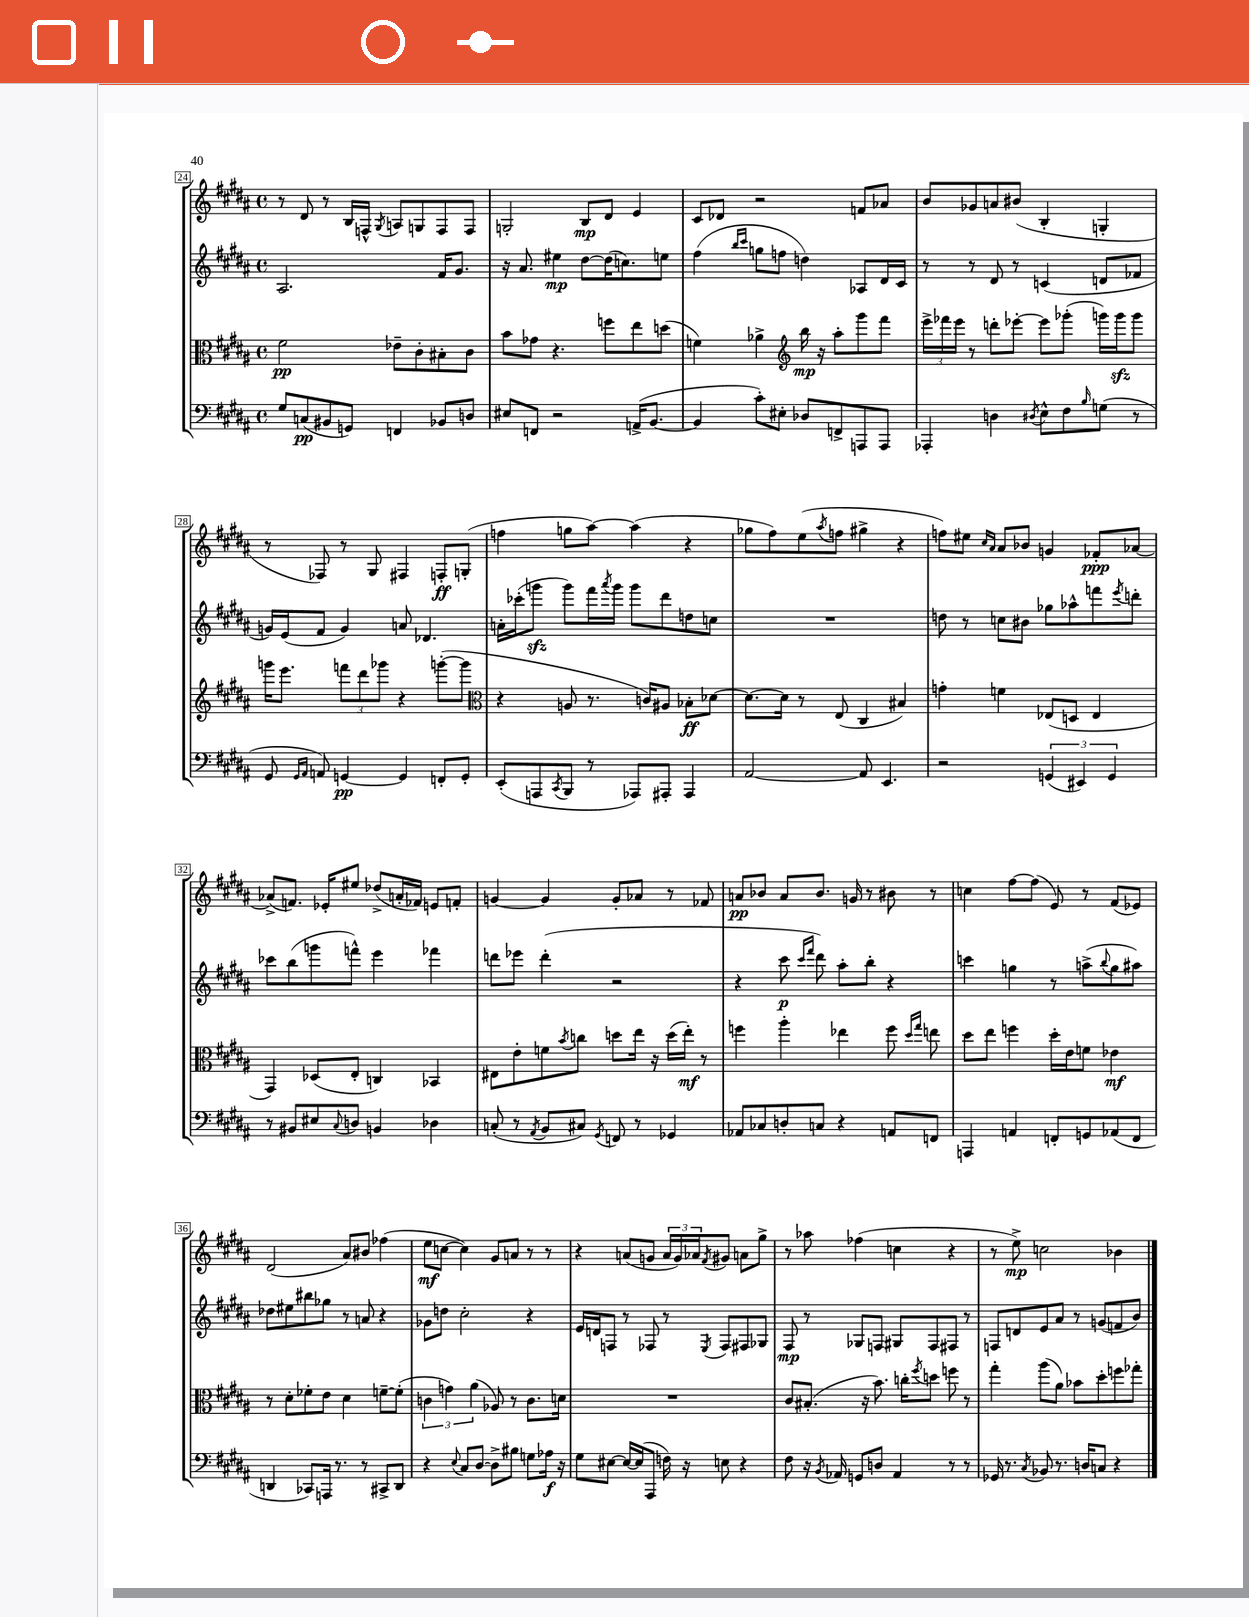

**kern	**dynam	**kern	**dynam	**kern	**dynam	**kern	**dynam
*part4	*part4	*part3	*part3	*part2	*part2	*part1	*part1
*staff4	*staff4	*staff3	*staff3	*staff2	*staff2	*staff1	*staff1
*clefF4	*	*clefC3	*	*clefG2	*	*clefG2	*
*k[f#c#g#d#a#]	*	*k[f#c#g#d#a#]	*	*k[f#c#g#d#a#]	*	*k[f#c#g#d#a#]	*
*M4/4	*	*M4/4	*	*M4/4	*	*M4/4	*
*met(c)	*	*met(c)	*	*met(c)	*	*met(c)	*
=24	=24	=24	=24	=24	=24	=24	=24
8G#/L	.	2f#\	pp	2.A#/	.	8r	.
(8Cn/	pp	.	.	.	.	8d#/	.
8BB#X/	.	.	.	.	.	8r	.
8GGn/J)	.	.	.	.	.	16B/LL	.
.	.	.	.	.	.	16Fn^^/JJ	.
.	.	.	.	.	.	8qG#/	.
4FFn/	.	8e-X~\L	.	.	.	8An/L	.
.	.	8c#'\	.	.	.	8Gn/	.
8BB-X/L	.	8B#X'\	.	16f#/KL	.	8F/	.
.	.	.	.	8.g#/J	.	.	.
8Dn/J	.	8c#\J	.	.	.	8F/J	.
=25	=25	=25	=25	=25	=25	=25	=25
8E#X/L	.	8b\L	.	16r	.	2Gn'/	.
.	.	.	.	8.a#/	.	.	.
8FFn/J	.	8g-X\J	.	.	.	.	.
2r	.	4.r	.	4ee#X\	mp	.	.
.	.	.	.	[8dd#\L	.	8B/L	mp
.	.	8ffn\L	.	(16dd#\K]	.	8d#/J	.
.	.	.	.	8.ccn\)	.	.	.
(16AAn^/KL	.	8ee\	.	.	.	4e/	.
[8.BB/J	.	.	.	.	.	.	.
.	.	(8ddn\J	.	8een\J	.	.	.
=26	=26	=26	=26	=26	=26	=26	=26
4BB/]	.	4fn\)	.	(4ff#\	.	8c#/L	.
.	.	.	.	.	.	8d-X/J	.
.	.	.	.	16qqbb/LL	.	.	.
.	.	.	.	16qqccc#/JJ	.	.	.
8c#'\L)	.	4a-X^\	.	8ggn\L	.	2r	.
8E#X'\J	.	.	.	8ffn\J	.	.	.
*	*	*clefG2	*	*	*	*	*
8D-X/L	.	16bb\	mp	4ddn\)	.	.	.
.	.	16r	.	.	.	.	.
8FFn^/	.	8aa#'\L	.	.	.	.	.
8AAAn/	.	8ggg#\	.	8A-X/L	.	8fn/L	.
8AAA/J	.	8fff#\J	.	16d#/L	.	8a-X/J	.
.	.	.	.	16c#/JJ	.	.	.
=27	=27	=27	=27	=27	=27	=27	=27
4AAA-X'/	.	24eee^\LL	.	8r	.	8b/L	.
.	.	24fff-X\	.	.	.	.	.
.	.	24eee\JJ	.	.	.	.	.
.	.	8r	.	8r	.	8g-X/	.
4Dn\	.	8dddn'\L	.	8d#/	.	8an/	.
.	.	[8eee-X'\J	.	8r	.	(8b#X/J	.
8qD#X/	.	.	.	.	.	.	.
8E^^\L	.	8eee-\L]	.	(4cn/	.	4B'/	.
8F#\	.	(8ggg-X'\J	.	.	.	.	.
16qqB/	.	.	.	.	.	.	.
(8Gn\J	.	16gggn\LL)	.	8dn/L	.	4Gn'/	.
.	.	16gggzz\J	.	.	.	.	.
8r	.	8ggg\J	.	8f-X/J	.	.	.
!!LO:LB:g=z
=28	=28	=28	=28	=28	=28	=28	=28
8GG#/	.	16gggn\KL	.	16gn/LL)	.	8r	.
.	.	8.eee\J	.	(16e/J	.	.	.
16qqGG#/LL	.	.	.	.	.	.	.
16qqAA#/JJ	.	.	.	.	.	.	.
8AAn/)	.	.	.	8f#/J	.	8F-X/)	.
[4GGn/	pp	12fffn\L	.	4g/)	.	8r	.
.	.	12ddd#\	.	.	.	.	.
.	.	.	.	.	.	8G#/	.
.	.	12ggg-X\J	.	.	.	.	.
4GG/]	.	4r	.	8an/	.	4F#X/	.
.	.	.	.	4.d-X/	.	.	.
8FFn'/L	.	([8gggn'\L	.	.	.	8Fn'/L	ff
8GG'/J	.	8ggg\J]	.	.	.	(8Gn'/J	.
=29	=29	=29	=29	=29	=29	=29	=29
*	*	*clefC3	*	*	*	*	*
(8EE'/L	.	4r	.	16an'\LL	.	4ffn\	.
.	.	.	.	(16ccc-X'\J	.	.	.
8AAAn/	.	.	.	8gggnzz\J	.	.	.
8qCC#/	.	.	.	.	.	.	.
8BBB/J	.	8An/	.	8ggg\L)	.	8ggn\L	.
8r	.	8.r	.	16fff#\L	.	[8aa#\J)	.
.	.	.	.	8qaaa#/	.	.	.
.	.	.	.	16ggg\JJ	.	.	.
8AAA-X/L)	.	.	.	8ggg\L	.	(4aa#\]	.
.	.	16cn/KL)	.	.	.	.	.
8AAA#X'/J	.	8A#X/J	.	8ddd#\	.	.	.
4AAA#/	.	8B-X'\L	ff	8ddn\	.	4r	.
.	.	[8d-X\J	.	8ccn\J	.	.	.
=30	=30	=30	=30	=30	=30	=30	=30
[2AA#/	.	8.d-\L_	.	1r	.	8gg-X\L	.
.	.	.	.	.	.	8ff#\)	.
.	.	16d-\Jk]	.	.	.	.	.
.	.	8r	.	.	.	(8ee\	.
.	.	.	.	.	.	8qaa#/	.
.	.	(8E/	.	.	.	8ffn\J	.
8AA#/]	.	4C#/	.	.	.	4gg#X^\	.
4.EE/	.	.	.	.	.	.	.
.	.	4B#X/)	.	.	.	4r	.
=31	=31	=31	=31	=31	=31	=31	=31
2r	.	4gn'\	.	8ddn\	.	8ffn\L)	.
.	.	.	.	8r	.	8ee#X\J	.
.	.	.	.	.	.	16qqcc#/LL	.
.	.	.	.	.	.	16qqa#/JJ	.
.	.	4fn\	.	8ccn\L	.	8a#/L	.
.	.	.	.	8b#X\J	.	8b-X/J	.
(6GGn/	.	(8E-X/L	.	8gg-X\L	.	4gn/	.
.	.	8Dn/J	.	8aa-X^^\	.	.	.
6EE#X/)	.	.	.	.	.	.	.
.	.	4E-/	.	8fffn\	.	8f-X'/L	ppp
6GG/	.	.	.	.	.	.	.
.	.	.	.	8qeee/	.	.	.
.	.	.	.	8dddn'\J	.	[8a-X/J	.
!!LO:LB:g=z
=32	=32	=32	=32	=32	=32	=32	=32
8r	.	4GG#/)	.	8ccc-X\L	.	(8a-X^/L]	.
8BB#X/L	.	.	.	(8bb\	.	8.fn/J)	.
8E#X/	.	(8D-X/L	.	8gggn\	.	.	.
.	.	.	.	.	.	16e-X'/KL	.
8qqC#/	.	.	.	.	.	.	.
8Dn/J	.	8E'/J	.	8fffn^^\J)	.	8ee#X/J	.
4BBn/	.	4Cn/)	.	4eee\	.	(8dd-X^/L	.
.	.	.	.	.	.	16an'/L	.
.	.	.	.	.	.	16f-X/JJ)	.
4D-X\	.	4BB-X/	.	4fff-X\	.	8en/L	.
.	.	.	.	.	.	8fn'/J	.
=33	=33	=33	=33	=33	=33	=33	=33
(8Cn'/	.	8E#X\L	.	8dddn\L	.	[4gn/	.
8r	.	8e'\	.	8eee-X\J	.	.	.
8qAA#/	.	.	.	.	.	.	.
8BB/L	.	8fn\	.	(4ddd'\	.	4g/]	.
.	.	8qb/	.	.	.	.	.
8C#X/J)	.	8ccn\J	.	.	.	.	.
8qGG#/	.	.	.	.	.	.	.
8FFn/	.	8ddn\L	.	2r	.	8g'/L	.
8r	.	16ee\Jk	.	.	.	8a-X/J	.
.	.	16r	.	.	.	.	.
4GG-X/	.	(16dd\LL	.	.	.	8r	.
.	.	16ee'\JJ)	mf	.	.	.	.
.	.	8r	.	.	.	8f-X/	.
=34	=34	=34	=34	=34	=34	=34	=34
8AA-X/L	.	4ffn\	.	4r	.	8an/L	pp
8C-X/	.	.	.	.	.	8b-X/J	.
8Dn'/	.	4aa#'\	.	8ccc#\	p	8a/L	.
.	.	.	.	16qqccc#/LL	.	.	.
.	.	.	.	16qqfff#/JJ	.	.	.
8Cn/J	.	.	.	8ddd#\)	.	8.b-/J	.
4r	.	4ee-X\	.	8aa#'\L	.	.	.
.	.	.	.	.	.	16gn/	.
.	.	.	.	8bb'\J	.	8r	.
8AAn/L	.	8ff\	.	4r	.	8b#X\	.
.	.	16qqdd#/LL	.	.	.	.	.
.	.	16qqgg#/JJ	.	.	.	.	.
8FFn/J	.	8een\	.	.	.	8r	.
=35	=35	=35	=35	=35	=35	=35	=35
4AAAn/	.	8dd#\L	.	4cccn\	.	4ccn\	.
.	.	8ee\J	.	.	.	.	.
4AAn/	.	4ffn\	.	4ggn\	.	[8ff#\L	.
.	.	.	.	.	.	(8ff#\J]	.
8FFn'/L	.	16dd#'\LL	.	8r	.	8e/)	.
.	.	16e\J	.	.	.	.	.
8GGn/	.	8fn\J	.	(8aan^\L	.	8r	.
.	.	.	.	8qqbb/	.	.	.
(8AA-X/	.	4e-X\	mf	8gg\	.	(8f#/L	.
8FF/J	.	.	.	8aa#X\J)	.	8e-X/J)	.
!!LO:LB:g=z
=36	=36	=36	=36	=36	=36	=36	=36
4DDn/	.	8r	.	8dd-X\L	.	(2d#/	.
.	.	8d#'\L	.	8ee#X\	.	.	.
8CC-X/L)	.	8f-X'\	.	8bb#X\	.	.	.
16AAAn/Jk	.	8e\J	.	8gg-X\J	.	.	.
8.r	.	.	.	.	.	.	.
.	.	4d#\	.	8r	.	8a#/L)	.
8r	.	.	.	8an/	.	8b#X/J	.
8CC#X^/L	.	[8fn~\L	.	4r	.	(4ff-X\	.
8DD/J	.	(8f'\J]	.	.	.	.	.
=37	=37	=37	=37	=37	=37	=37	=37
4r	.	6cn\	.	8g-X\L	.	8ee\L	mf
.	.	.	.	8ddn\J	.	[8ccn\J	.
.	.	6gn\)	.	.	.	.	.
8qqE/	.	.	.	.	.	.	.
8C#/L	.	.	.	2cc#'\	.	4cc\])	.
.	.	(6a#\	.	.	.	.	.
[8D#/J	.	.	.	.	.	.	.
8D#^\L]	.	8A-X/)	.	.	.	8g#/L	.
8B#X\J	.	8r	.	.	.	8an/J	.
8Gn\L	.	8.c\L	.	4r	.	8r	.
16A-X\Jk	f	.	.	.	.	8r	.
16r	.	16dn\Jk	.	.	.	.	.
=38	=38	=38	=38	=38	=38	=38	=38
8G#\L	.	1r	.	16e/LL	.	4r	.
.	.	.	.	16dn/J	.	.	.
[8E#X\J	.	.	.	8Fn/J	.	.	.
16E#/LL_	.	.	.	8r	.	(8an/L	.
(16E#/J]	.	.	.	.	.	.	.
8AAA#/J	.	.	.	8F-X/	.	8gn/J	.
16Fn\)	.	.	.	8r	.	24a/LL	.
.	.	.	.	.	.	24g/)	.
16r	.	.	.	.	.	.	.
.	.	.	.	.	.	24a-X/J	.
.	.	.	.	8qE/	.	8qf#/	.
8En\	.	.	.	8F-/L	.	8g#X/J	.
4r	.	.	.	8F#X/	.	8an\L	.
.	.	.	.	8G-X/J	.	8gg#^\J	.
=39	=39	=39	=39	=39	=39	=39	=39
8F#\	.	8c#/L	.	8F#/	mp	8r	.
16r	.	(8.B#X'/J	.	8r	.	8aa-X\	.
8qBB/	.	.	.	.	.	.	.
16AA-X/	.	.	.	.	.	.	.
8GGn/L	.	.	.	8G-X/L	.	(4ff-X\	.
.	.	16r	.	.	.	.	.
8Dn/J	.	8.b\)	.	8Fn/J	.	.	.
4AA-/	.	.	.	8G#X/L	.	4ccn\	.
.	.	16ccn'\KL	.	.	.	.	.
.	.	8qff#/	.	.	.	.	.
.	.	8ddn\J	.	8F/	.	.	.
8r	.	8ffn\	.	8F#X/J	.	4r	.
8r	.	8r	.	8r	.	.	.
=40	=40	=40	=40	=40	=40	=40	=40
16GG-X/	.	4gg#'\	.	8Fn/L	.	8r	.
8.r	.	.	.	.	.	.	.
.	.	.	.	8dn/	.	8ee^\)	mp
8qC#/	.	.	.	.	.	.	.
8BB-X/	.	(8aa#\L	.	8e/	.	2ccn\	.
8.r	.	8a#\J)	.	8a#/J	.	.	.
.	.	8b-X\L	.	8r	.	.	.
16Dn/KL	.	.	.	.	.	.	.
8Cn/J	.	8dd#'\	.	(8gn/L	.	.	.
4r	.	8ffn\	.	8fn/	.	4b-X\	.
.	.	8gg-X'\J	.	8b/J)	.	.	.
==	==	==	==	==	==	==	==
*-	*-	*-	*-	*-	*-	*-	*-
